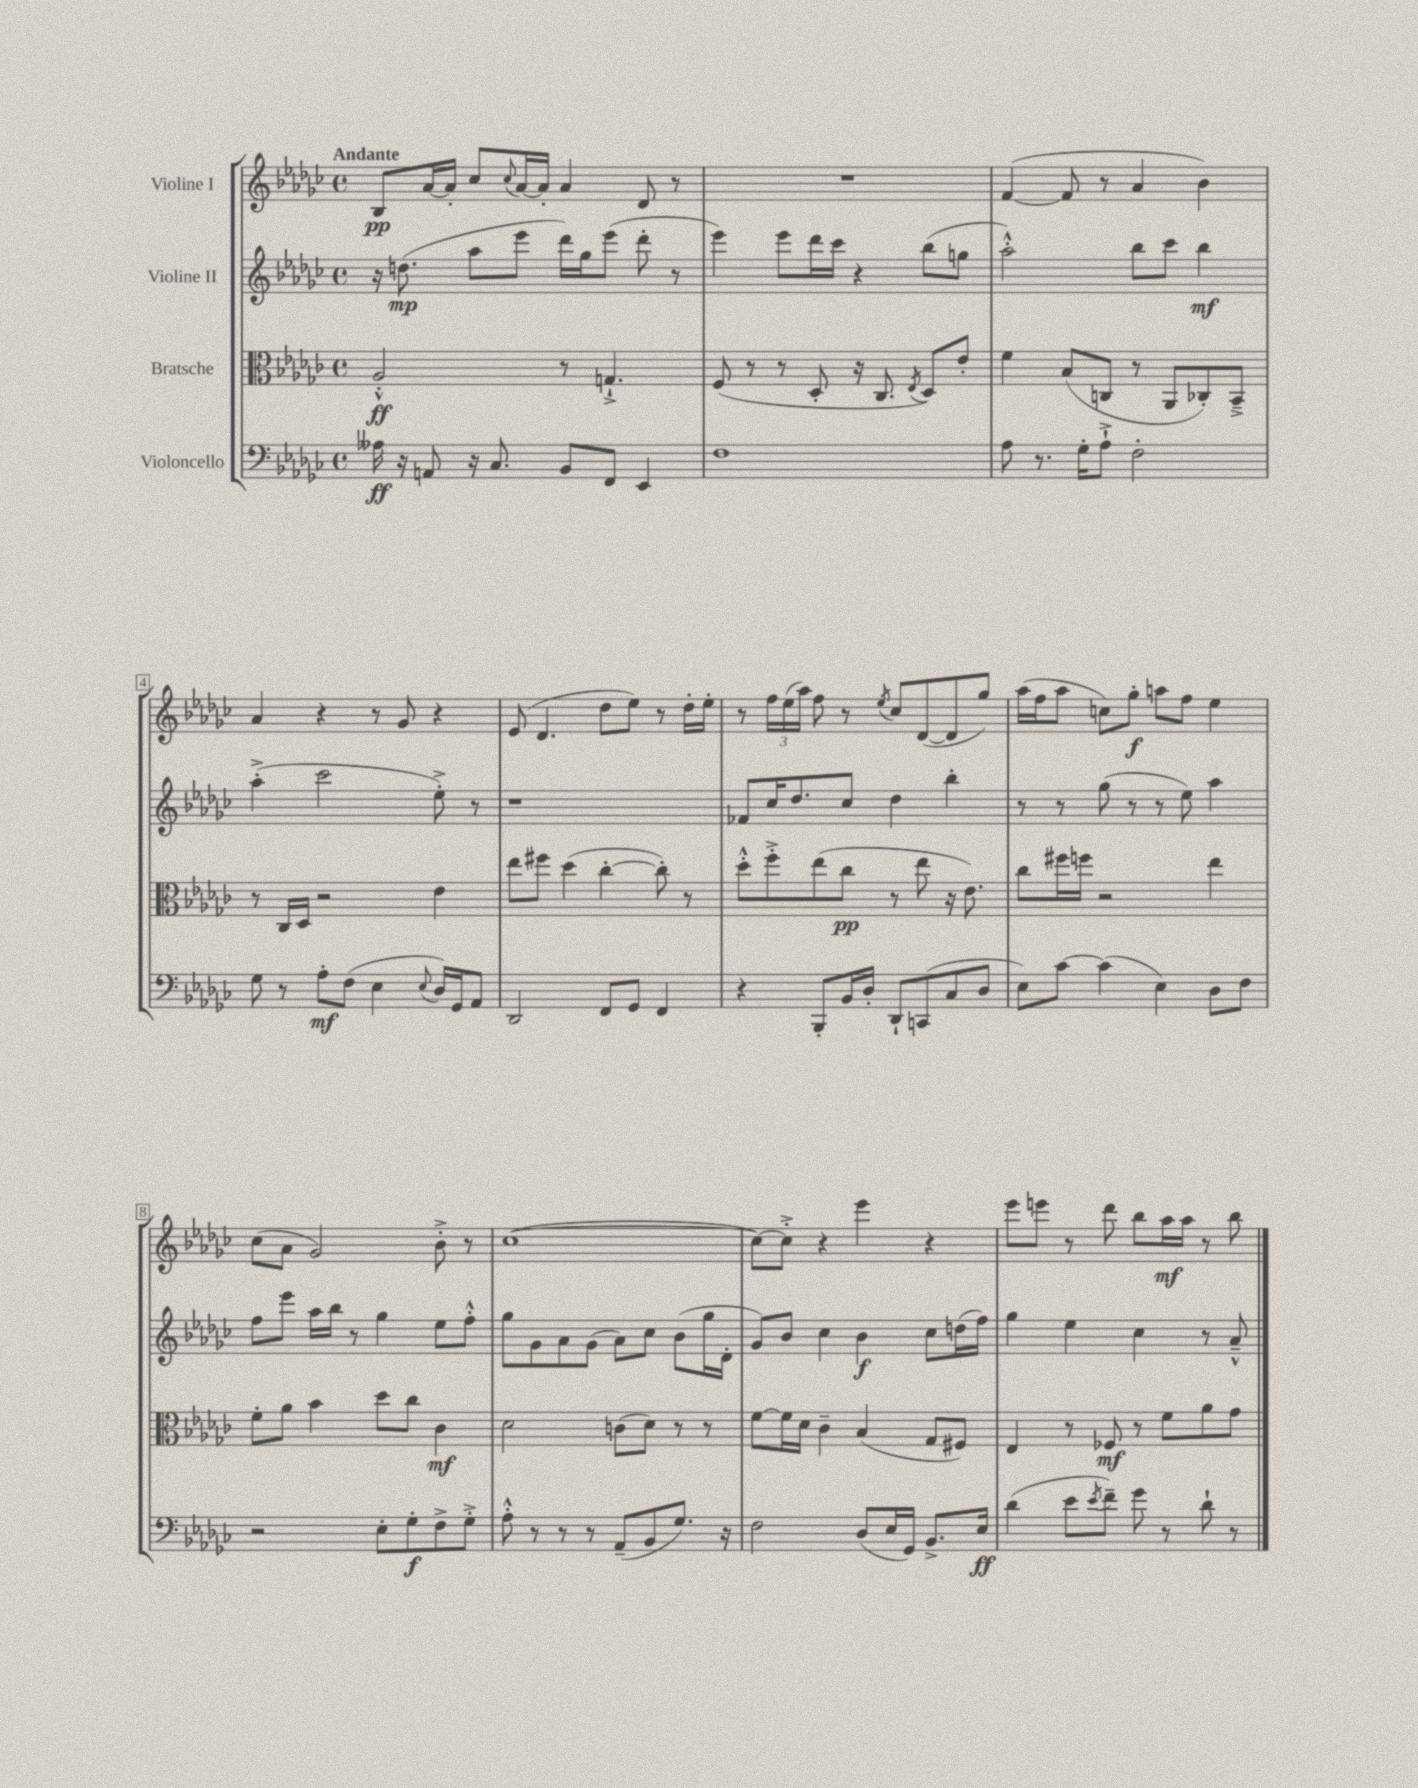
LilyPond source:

<<
\new StaffGroup <<
\new Staff = "s0" \with { instrumentName = "Violine I" } {
    \clef treble \key ges \major \defaultTimeSignature \time 4/4 \tempo "Andante"
    bes8\pp aes'16~ aes'16-. ces''8 \appoggiatura { ces''8 } aes'16~ aes'16-. aes'4 des'8 r8 |
    R1 |
    f'4~( f'8 r8 aes'4 bes'4) |
    aes'4 r4 r8 ges'8 r4 |
    ees'8( des'4. des''8 ees''8) r8 des''16-. ees''16-. |
    r8 \tuplet 3/2 { f''16 ees''16( aes''16) } f''8 r8 \acciaccatura { ees''8 } ces''8 des'8~( des'8 ges''8) |
    aes''16( f''16 aes''8 c''8) ges''8-.\f a''8 f''8 ees''4 |
    ces''8( aes'8 ges'2) bes'8-.-> r8 |
    ces''1~( |
    ces''8~) ces''8-.-> r4 ees'''4 r4 |
    ees'''8 e'''8 r8 des'''8 bes''8 aes''16\mf aes''16 r8 bes''8 \bar "|." |
}
\new Staff = "s1" \with { instrumentName = "Violine II" } {
    \clef treble \key ges \major \defaultTimeSignature \time 4/4
    r16 d''8.\mp( aes''8 ees'''8 des'''16) ges''16 ees'''8( des'''8-. r8 |
    ees'''4) ees'''8 des'''16 ces'''16 r4 bes''8( g''8 |
    aes''2-.-^) bes''8 ces'''8 bes''4\mf |
    aes''4-.->( ces'''2 ees''8-.->) r8 |
    r1 |
    fes'8 ces''16 des''8. ces''8 des''4 bes''4-. |
    r8 r8 ges''8( r8 r8 ees''8) aes''4 |
    f''8 ees'''8 aes''16 bes''16 r8 ges''4 ees''8 f''8-.-^ |
    ges''8 ges'8 aes'8 ges'8( aes'8) ces''8 bes'8( ges''16 des'16-. |
    ges'8) bes'8 ces''4 bes'4\f ces''8 d''16( f''16) |
    ges''4 ees''4 ces''4 r8 aes'8---^ \bar "|." |
}
\new Staff = "s2" \with { instrumentName = "Bratsche" } {
    \clef alto \key ges \major \defaultTimeSignature \time 4/4
    aes2-.-^\ff r8 g4.-!-> |
    f8( r8 r8 des8-. r16 ces8. \acciaccatura { ees8 } des8) ees'8-. |
    f'4 bes8( c8 r8 aes,8 ces8-.) bes,8---> |
    r8 ces16 des16 r2 ees'4 |
    ees''8 fis''8 des''4( ces''4~-. ces''8-.) r8 |
    des''8-.-^ f''8-.-> ees''8( ces''8\pp r8 ees''8 r16 ees'8.) |
    ces''8 fis''16 f''16 r2 ees''4 |
    f'8-. aes'8 bes'4 des''8 ces''8 ces'4\mf |
    des'2 c'8( des'8) r8 r8 |
    f'8~ f'16 des'16 ces'4-- bes4( ges8 fis8) |
    ees4 r8 fes8\mf r8 f'8 aes'8 ges'8 \bar "|." |
}
\new Staff = "s3" \with { instrumentName = "Violoncello" } {
    \clef bass \key ges \major \defaultTimeSignature \time 4/4
    aeses16\ff r16 a,8 r16 ces8. bes,8 f,8 ees,4 |
    f1 |
    aes8 r8. ges16-. aes8-!-> f2-. |
    ges8 r8 aes8-.\mf f8( ees4 \appoggiatura { ees8 } des16) ges,16 aes,8 |
    des,2 f,8 ges,8 f,4 |
    r4 bes,,8-. bes,16 des16-. des,8-! c,8( ces8 des8 |
    ees8) ces'8~ ces'4( ees4) des8 f8 |
    r2 ees8-. ges8-.\f f8-> ges8-.-> |
    aes8-.-^ r8 r8 r8 aes,8--( bes,8 ges8.) r16 |
    f2 des8( ees16 ges,16) bes,8.-> ees16\ff |
    des'4( ees'8 \acciaccatura { ees'8 } f'8--) ges'8 r8 des'8-! r8 \bar "|." |
}
>>
>>
\layout { \context { \Score \override BarNumber.stencil = #(make-stencil-boxer 0.1 0.3 ly:text-interface::print) } }
